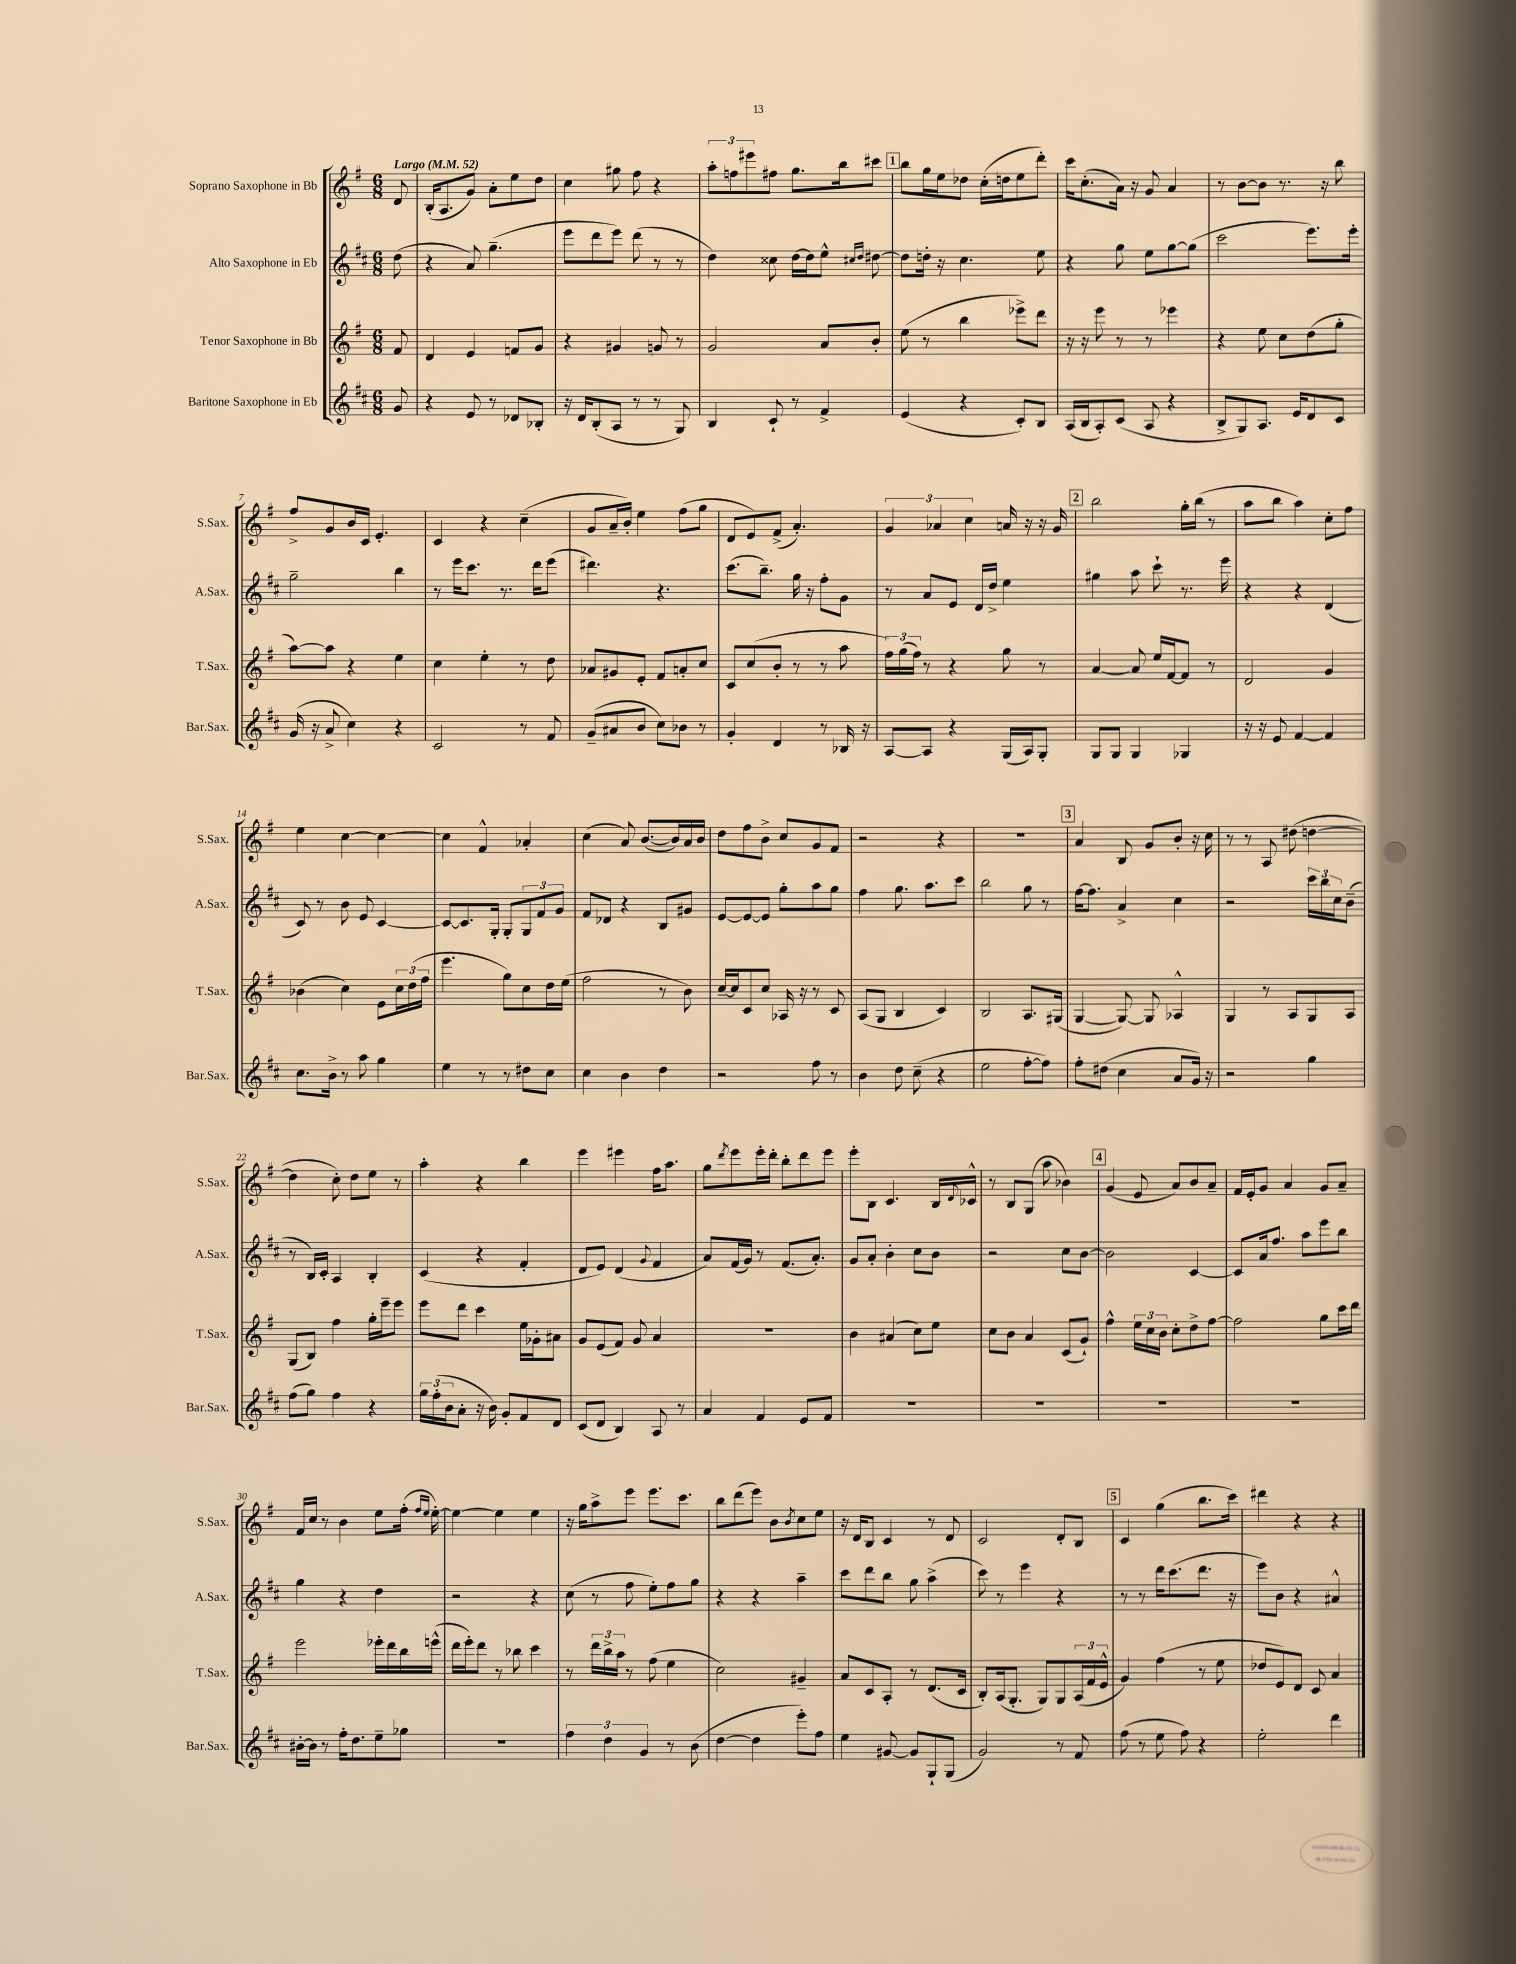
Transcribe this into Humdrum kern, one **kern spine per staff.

**kern	**kern	**kern	**kern
*part4	*part3	*part2	*part1
*staff4	*staff3	*staff2	*staff1
*I"Baritone Saxophone in Eb	*I"Tenor Saxophone in Bb	*I"Alto Saxophone in Eb	*I"Soprano Saxophone in Bb
*I'Bar.Sax.	*I'T.Sax.	*I'A.Sax.	*I'S.Sax.
*clefG2	*clefG2	*clefG2	*clefG2
*k[f#c#]	*k[f#]	*k[f#c#]	*k[f#]
*M6/8	*M6/8	*M6/8	*M6/8
*MM52	*MM52	*MM52	*MM52
=	=	=	=
!	!	!	!LO:TX:a:B:t=Largo
8g/	8f#/	(8dd\	8d/
=1	=1	=1	=1
4r	4d/	4r	(16B'/KL
.	.	.	8.A/
8e/	4e/	8a/)	8g/J)
8r	.	(4.gg~\	8a'\L
8d-X/L	8fn/L	.	8ee\
8B-X'/J	8g/J	.	8dd\J
=2	=2	=2	=2
16r	4r	8eee\L	4cc\
16d/KL	.	.	.
(8B'/	.	8ddd\	.
8A/J	4g#X/	8eee\J)	8gg#X\
8r	.	(8ddd\	8ff#\
8r	8gn/	8r	4r
8G/)	8r	8r	.
=3	=3	=3	=3
4B/	2g/	4dd\)	12aa'\L
.	.	.	12ffn\
.	.	.	12eee#X\
8c#`/	.	8cc##X\	8ff#X\J
8r	.	[16dd\LL	8.gg\L
.	.	16dd\J]	.
4f#^/	8a/L	8ee^^\J	.
.	.	.	16bb\k
.	.	16qqcc#X/LL	.
.	.	16qqdd/JJ	.
.	8b'/J	[8dd#X\	8ccc#X\J
!!LO:REH:place=s1:t=1
=4	=4	=4	=4
(4e/	(8ee\	8dd#\L]	8bb\L
.	8r	16ddn'\Jk	16gg\L
.	.	16r	16ee\J
4r	4bb\	4.cc#\	8dd-X\J
.	.	.	(16cc'\LL
.	.	.	16ddn\J
8c#'/L)	8eee-X^\L)	.	8ee\
8B/J	8ddd\J	8ee\	8ddd'\J)
=5	=5	=5	=5
(16A/LL	16r	4r	16ccc\KL
16B/J	16r	.	(8.cc'\
8A'/)	8eee\	.	.
(8c#/J	8r	8gg\	16a\Jk)
.	.	.	16r
8A/	8r	8ee\L	8g/
4r	4eee-X\	[8gg\	4a/
.	.	(8gg\J]	.
=6	=6	=6	=6
8B^/L	4r	2ccc#\	8r
8G/)	.	.	[8b\L
8.A/J	8ee\	.	8b\J]
.	8cc\L	.	8.r
16e/KL	.	.	.
8d/	(8dd\	8.eee\L)	.
.	.	.	16r
8c#/J	8gg'\J	.	8bb\
.	.	16eee'\Jk	.
!!LO:LB:g=z
=7	=7	=7	=7
(16g/	[8aa\L)	2gg~\	8ff#^/L
16r	.	.	.
8a^/	8aa\J]	.	8g/
4cc#\)	4r	.	16b/L
.	.	.	16c/JJ
.	.	.	4.e'/
4r	4ee\	4bb\	.
=8	=8	=8	=8
2c#/	4cc\	8r	4c/
.	.	16eee\KL	.
.	.	8.ccc#\J	.
.	4ee'\	.	4r
.	.	8.r	.
8r	8r	.	(4cc~\
.	.	16ddd\KL	.
8f#/	8dd\	(8eee\J	.
=9	=9	=9	=9
(8g~/L	8a-X/L	4.ddd#X\)	8g/L
8a#X/	8g#X/	.	16a~/L
.	.	.	16b'/JJ)
8b/J	8e'/J	.	4ee\
8cc#\L)	8f#/L	4.r	.
8b-X\J	8an'/	.	(8ff#\L
8r	8cc/J	.	8gg\J
=10	=10	=10	=10
4g'/	8c/L	(8.ccc#\L	8d/L
.	(8cc/	.	8e/)
.	.	8.bb~\J)	.
4d/	8b'/J	.	(8f#^/J
.	8r	16gg\	4.a'/)
.	.	16r	.
8r	8r	8ff#'\L	.
16B-X/	8aa\	8g\J	.
16r	.	.	.
=11	=11	=11	=11
[8A/L	24ff#\LL)	8r	6g/
.	(24gg\	.	.
.	24ff#\JJ)	.	.
8A/J]	8r	8a/L	.
.	.	.	6a-X/
4r	4r	8e/J	.
.	.	.	6cc\
.	.	16d/LL	.
.	.	16dd^/JJ	.
(16G/LL	8gg\	4ee\	16an/
16A/J)	.	.	16r
8G'/J	8r	.	16r
.	.	.	16g/
!!LO:REH:place=s1:t=2
=12	=12	=12	=12
8G/L	[4a/	4gg#X\	2bb\
8G/J	.	.	.
4G/	8a/]	8aa\	.
.	16ee/LL	8ccc#`\	.
.	[16f#/J	.	.
4G-X/	8f#/J]	8.r	16gg'\LL
.	.	.	(16bb\JJ
.	8r	.	8r
.	.	16eee\	.
=13	=13	=13	=13
16r	2d/	4r	8aa\L
16r	.	.	.
8e/	.	.	8bb\J
[4f#/	.	4r	4aa\)
4f#/]	4g/	(4d/	8cc'\L
.	.	.	8ff#\J
!!LO:LB:g=z
=14	=14	=14	=14
8.cc#\L	(4b-X\	8c#/)	4ee\
.	.	8r	.
16b^\Jk	.	.	.
8r	4cc\)	8b\	[4cc\
8aa\	.	8e/	.
4gg\	8e\L	[4c#/	4cc\_
.	24cc\L	.	.
.	(24dd\	.	.
.	24ff#\JJ	.	.
=15	=15	=15	=15
4ee\	4.eee\	8c#/L_	4cc\]
.	.	8.c#/]	.
8r	.	.	4f#^^/
.	.	16G'/Jk	.
8r	8gg\L)	8G'/L	.
8dd#X\L	8cc\	12G/	4a-X'/
.	.	12f#/	.
8cc#\J	16dd\L	.	.
.	.	12g/J	.
.	(16ee\JJ	.	.
=16	=16	=16	=16
4cc#\	2ff#\	8f#/L	(4cc\
.	.	8d-X/J	.
4b\	.	4r	8a/)
.	.	.	([8.b/L
4dd\	8r	8B/L	.
.	.	.	16b/L])
.	8b\)	8g#X/J	16a/
.	.	.	16b/JJ
=17	=17	=17	=17
2r	[16cc~/LL	[8e/L	8dd\L
.	16cc/J]	.	.
.	8c/	8e/_	8ff#\
.	8cc/J	8e/J]	8b^\J
.	16A-X/	8gg'\L	8cc/L
.	16r	.	.
8ff#\	8r	8aa\	8g/
8r	8c/	8gg\J	8f#/J
=18	=18	=18	=18
4b\	(8A/L	4ff#\	2r
.	8G/J	.	.
8dd\	4B/	8.gg\	.
(8cc#~\	.	.	.
.	.	8.aa\L	.
4r	4c/)	.	4r
.	.	8ccc#\J	.
=19	=19	=19	=19
2ee\	2B/	2bb\	2.r
[8ff#'\L	8.A/L	8gg\	.
8ff#\J])	.	8r	.
.	(16G#X/Jk	.	.
!!LO:REH:place=s1:t=3
=20	=20	=20	=20
8ff#'\L	[4G/	[16ff#\KL	4a/
.	.	8.ff#\J]	.
(8dd#X\J	.	.	.
4cc#\	8G/_)	4a^/	8B/
.	8G/]	.	8g/L
8a/L	4A-X^^/	4cc#\	8b'/J
16g/Jk)	.	.	16r
16r	.	.	16cc\
=21	=21	=21	=21
2r	4G/	2r	8r
.	.	.	8r
.	8r	.	8A/
.	8A/L	.	(8dd#X\
4gg\	8G/	24ccc#\LL	[4ddn\
.	.	24bb\	.
.	.	24cc#\J	.
.	8A/J	(8b~\J	.
!!LO:LB:g=z
=22	=22	=22	=22
(8ff#\L	(8G/L	8r	4dd\]
8gg\J)	8B/J)	16B/LL)	.
.	.	16c#'/JJ	.
4ff#\	4ff#\	4A/	8cc'\)
.	.	.	8dd\L
4r	16gg'\LL	4B'/	8ee\J
.	16eee~\J	.	.
.	8eee\J	.	8r
=23	=23	=23	=23
24gg\LL	8eee\L	(4c#/	4aa'\
(24ff#'\	.	.	.
24b\J	.	.	.
8a'\J	8ddd\J	.	.
16r	4ccc\	4r	4r
16b\)	.	.	.
8g'/L	.	.	.
8f#/	16ee\LL	4f#'/	4bb\
.	16g-X'\J	.	.
8d/J	8a#X\J	.	.
=24	=24	=24	=24
(8c#/L	8g/L	8d/L	4eee\
8d/J	(8e/	8e/J)	.
4B/)	8f#/J)	(4d/	4eee#X\
.	8g/	.	.
.	.	8qqg/	.
8A/	4a/	4f#/	16ff#\KL
.	.	.	8.aa\J
8r	.	.	.
=25	=25	=25	=25
4a/	2.r	8a/L)	8gg\L
.	.	.	8qddd/
.	.	(16f#/L	8eee\
.	.	16g/JJ)	.
4f#/	.	8r	16eee'\L
.	.	.	16ddd'\JJ
.	.	(8.f#/L	8bb'\L
8e/L	.	.	8ddd\
.	.	8.a'/J)	.
8f#/J	.	.	8eee\J
=26	=26	=26	=26
2.r	4b\	8g/L	8eee'\L
.	.	8a'/J	8B\J
.	(4a#X/	4b'\	4.c/
.	8cc\L)	8cc#\L	.
.	8ee\J	8b\J	16B/LL
.	.	.	8qqd/
.	.	.	16c-X^^/JJ
=27	=27	=27	=27
2.r	8cc\L	2r	8r
.	8b\J	.	8B/L
.	4a/	.	(8G/J
.	.	.	8aa\
.	(8c/L	8cc#\L	4b-X\)
.	8g`/J)	[8b\J	.
!!LO:REH:place=s1:t=4
=28	=28	=28	=28
2.r	4ff#^^\	2b\]	(4g/
.	24ee\LL	.	8e/
.	24cc\	.	.
.	24b\JJ	.	.
.	8cc'\L	.	8a/L)
.	8dd^\	[4c#/	8b/
.	[8ff#\J	.	8a~/J
=29	=29	=29	=29
2.r	2ff#\]	8c#/L]	16f#/LL
.	.	.	16e'/J
.	.	16a/k	8g/J
.	.	8.ff#/J	.
.	.	.	4a/
.	.	8aa\L	.
.	8gg\L	8eee\	8g/L
.	16ccc\L	8bb\J	8a~/J
.	16ddd\JJ	.	.
!!LO:LB:g=z
=30	=30	=30	=30
[16b#X'\LL	2eee\	4gg\	16f#/LL
16b#\JJ]	.	.	16cc/JJ
8r	.	.	8r
16ff#'\KL	.	4r	4b\
8.dd\	.	.	.
8ee~\	16eee-X'\LL	4dd\	8ee\L
.	16ddd\	.	.
8gg-X\J	16bb\	.	(16ff#'\Jk
.	.	.	16qqff#/LL
.	.	.	16qqee/JJ
.	(16eeen^^\JJ	.	[16ee'\)
=31	=31	=31	=31
2.r	16ddd\LL	2r	4ee\_
.	16eee'\J)	.	.
.	8ddd\J	.	.
.	8r	.	4ee\]
.	8bb-X\	.	.
.	4ccc\	4r	4ee\
=32	=32	=32	=32
6ff#\	8r	(8cc#\	16r
.	.	.	16gg\KL
.	24ddd\LL	8r	8aa^\
6dd\	24bb^\	.	.
.	24aa\JJ	.	.
.	8r	8ff#\	8eee\J
6g/	.	.	.
.	(8ff#\	8ee'\L)	8.eee\L
8r	4ee\	8ff#\	.
.	.	.	8.ccc\J
(8b\	.	8gg\J	.
=33	=33	=33	=33
[4dd\	2cc\)	4r	8bb\L
.	.	.	(8ddd\
4dd\]	.	4r	8eee\J)
.	.	.	8b\L
.	.	.	8qb/
8eee'\L)	4g#X~/	4aa~\	8cc\
8ff#\J	.	.	8ee\J
=34	=34	=34	=34
4ee\	8a/L	8ccc#\L	16r
.	.	.	16d/KL
.	8c/	8ddd\	8B/J
[8g#X/	8A'/J	8bb\J	4c/
8g#/L]	8r	8gg\	.
8G`/	(8.d/L	(4aa^\	8r
(8G/J	.	.	8d/
.	16c/Jk	.	.
=35	=35	=35	=35
2g/)	8B'/L)	8ccc#\)	2c/
.	(16A/k	8r	.
.	8.G'/J	.	.
.	.	4eee\	.
.	8G/L)	.	.
8r	8G/	4r	8d'/L
8f#/	(24A/L	.	8B/J
.	24f#/	.	.
.	24e^^/JJ	.	.
!!LO:REH:place=s1:t=5
=36	=36	=36	=36
(8ff#\	4g/)	8r	4c/
8r	.	8r	.
8ee\	(4ff#\	16ddd\KL	(4gg\
.	.	(8.ccc#\	.
8ff#\)	.	.	.
4r	8r	8.ddd\J	8.bb\L
.	8ee\	.	.
.	.	16r	16ccc\Jk)
=37	=37	=37	=37
2ee'\	8dd-X/L	8eee\L)	4ddd#X\
.	8e/)	8b\J	.
.	8d/J	4r	4r
.	8c/	.	.
4ddd\	4a/	4a#X^^/	4r
==	==	==	==
*-	*-	*-	*-
